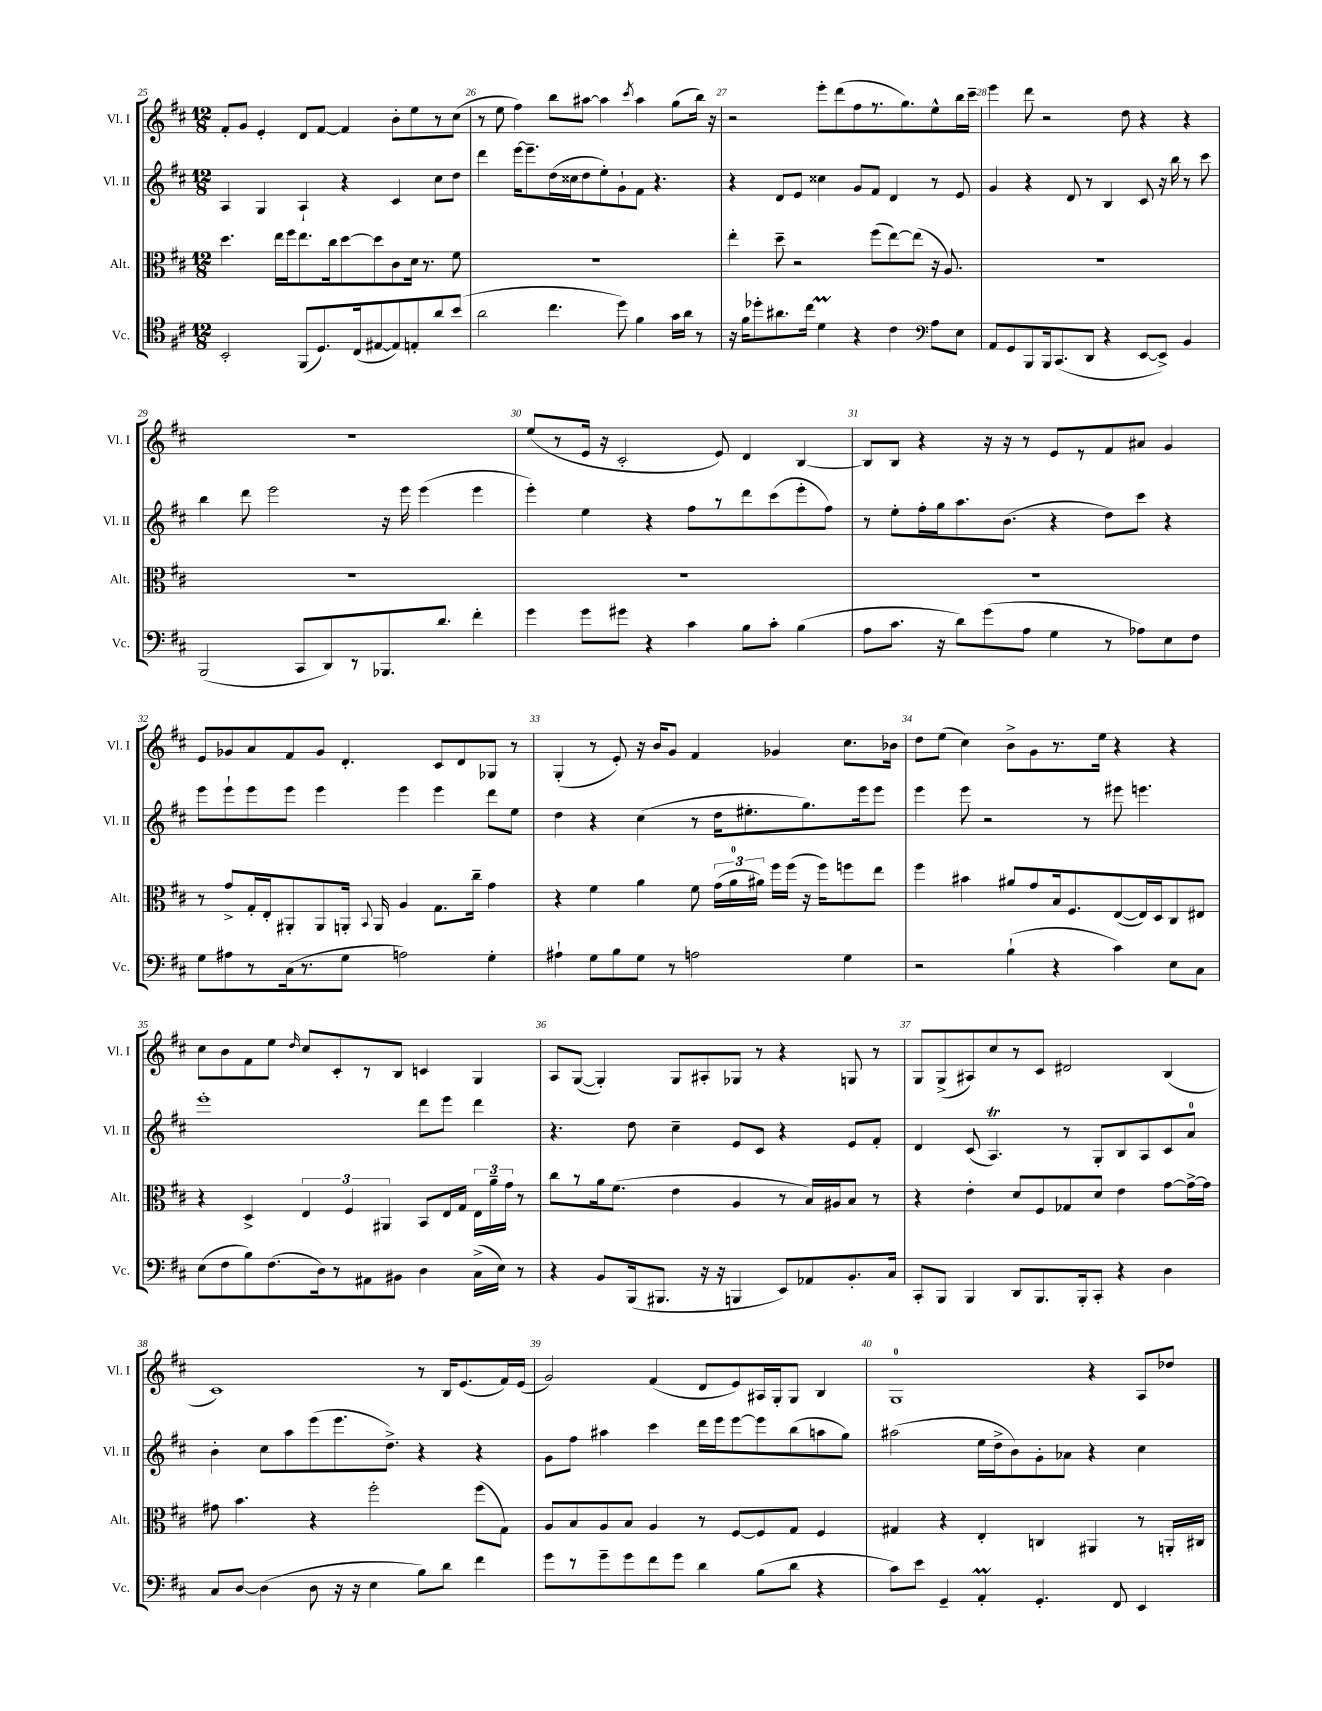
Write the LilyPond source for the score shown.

<<
\new StaffGroup <<
\new Staff = "s0" \with { instrumentName = "Vl. I" shortInstrumentName = "Vl. I" } {
    \clef treble \key d \major \numericTimeSignature \time 12/8
    \autoBeamOff fis'8[-. g'8] e'4-. d'8[ fis'8]~ fis'4 b'8[-. e''8 r8 cis''8]( |
    r8 e''8 fis''4) b''8[ ais''8]~ ais''4 \acciaccatura { cis'''8 } ais''4 g''8[( b''16]) r16 |
    r2 e'''8[-. d'''8( fis''8 r8. g''8.) e''8-^ b''16 cis'''16]-- |
    e'''4 d'''8 r2 d''8 r4 r4 |
    R1. |
    e''8[( r8 e'16] r16 cis'2-. e'8) d'4 b4~ |
    b8[ b8] r4 r16 r16 r8 e'8[ r8 fis'8 ais'8] g'4 |
    e'8[ ges'8 a'8 fis'8 ges'8] d'4.-. cis'8[ d'8 ges8] r8 |
    g4-.( r8 e'8-.) r16 b'16[ g'8] fis'4 ges'4 cis''8.[ bes'16] |
    d''8[ e''8]( cis''4) b'8[-> g'8 r8. e''16] r4 r4 |
    cis''8[ b'8 fis'8 e''8] \grace { d''16 } cis''8[ cis'8-. r8 b8] c'4 g4 |
    a8[ g8]~( g4-.) g8[ ais8-. ges8] r8 r4 g8 r8 |
    g8[ g8->( ais8) cis''8 r8 cis'8] dis'2 b4( |
    cis'1) r8 b16[ e'8.( fis'16) e'16]( |
    g'2) fis'4( d'8[ e'8) ais16 g16-. g8] b4 |
    g1-0 r4 a8[ des''8] \bar "|." |
}
\new Staff = "s1" \with { instrumentName = "Vl. II" shortInstrumentName = "Vl. II" } {
    \clef treble \key d \major \numericTimeSignature \time 12/8
    \autoBeamOff a4 g4 a4-! r4 cis'4 cis''8[ d''8] |
    d'''4 e'''16[~ e'''8.-- d''16( cisis''16 d''8 e''8-.) g'8-! fis'8] r4. |
    r4 d'8[ e'8] cisis''4 g'8[ fis'8] d'4 r8 e'8 |
    g'4 r4 d'8 r8 b4 cis'8 r16 b''16 r8 cis'''8 |
    b''4 d'''8 e'''2 r16 e'''16 e'''4( e'''4 |
    e'''4-.) e''4 r4 fis''8[ r8 d'''8 cis'''8( e'''8-. fis''8]) |
    r8 e''8[-. fis''16-. g''16 a''8. b'8.]( r4 d''8[) cis'''8] r4 |
    e'''8[ e'''8-! e'''8 e'''8] e'''4 e'''4 e'''4 d'''8[ e''8] |
    d''4 r4 cis''4( r8 d''16[ eis''8.-. g''8.) e'''16 e'''8] |
    e'''4 e'''8 r2 r8 eis'''8 e'''4. |
    e'''1-. d'''8[ e'''8] d'''4 |
    r4. d''8 cis''4-- e'8[ cis'8] r4 e'8[ fis'8]-. |
    d'4 cis'8( a4.\trill) r8 g8[-. b8 a8 cis'8 a'8]-0 |
    b'4-. cis''8[ a''8 e'''8( e'''8. d''8.]->) r4 r4 |
    g'8[ fis''8] ais''4 cis'''4 d'''16[ e'''16 e'''8~ e'''8 b''8( a''8 g''8]) |
    ais''2( e''16[ d''16-> b'8) g'8-. aes'8] r4 cis''4 \bar "|." |
}
\new Staff = "s2" \with { instrumentName = "Alt." shortInstrumentName = "Alt." } {
    \clef alto \key d \major \numericTimeSignature \time 12/8
    \autoBeamOff d''4. e''16[ fis''16 e''8. cis''16 d''8~ d''8 cis'8 d'16] r8. fis'8 |
    R1. |
    e''4-. d''8-- r2 fis''8[( e''8~) e''8]( r16 a8.) |
    R1. |
    R1. |
    R1. |
    R1. |
    r8 g'8[-> g16-. e16-. ais,8-. ais,8 a,16]-. \appoggiatura { b,8 } a,16 a4 g8.[ cis''16]-- g'4 |
    r4 fis'4 a'4 fis'8 \tuplet 3/2 { g'16[( a'16-0 ais'16]) } fis''16[ fis''16]( r16 fis''16[) f''8 e''8] |
    fis''4 bis'4 ais'8[ g'8 b16 fis8. e8~( e16) d16 cis8 eis8] |
    r4 d4-> \tuplet 3/2 { e4 fis4 ais,4 } b,8[ e16 g16] \tuplet 3/2 { e16[ a'16-- g'16] } r8 |
    cis''8[ r8 a'16 fis'8.]( e'4 a4 r8 b16[) ais16 b8] r8 |
    r4 e'4-. d'8[ fis8 ges8 d'8] e'4 g'8[~ g'16~-> g'16] |
    gis'8 b'4. r4 fis''2-. fis''8[( g8]) |
    a8[ b8 a8 b8] a4 r8 fis8[~ fis8 g8] fis4 |
    gis4 r4 e4-. c4 ais,4 r8 a,16[-. cis16] \bar "|." |
}
\new Staff = "s3" \with { instrumentName = "Vc." shortInstrumentName = "Vc." } {
    \clef tenor \key d \major \numericTimeSignature \time 12/8
    \autoBeamOff b,2-. fis,8[( d8.) cis16( eis8~ eis8) e8-. a'8 b'8]( |
    a'2 cis''4. d''8) fis'4 g'16[ a'16] r8 |
    r16 fis'16[ des''8-. ais'8. cis''16] d'4\prall r4 cis'4 \clef bass a8[ e8] |
    a,8[ g,8 b,,8 b,,16 cis,8.( d,8] r4 e,8[~ e,8]->) b,4 |
    b,,2( cis,8[ d,8) r8 bes,,8. d'8.] fis'4-. |
    g'4 g'8[ gis'8] r4 cis'4 b8[ cis'8]-. b4( |
    a8[ cis'8.] r16 d'8[) g'8( a8] g4 r8 aes8[) e8 fis8] |
    g8[ ais8 r8 cis16( r8. g8] a2) g4-. |
    ais4-! g8[ b8 g8] r8 a2 g4 |
    r2 b4-!( r4 cis'4) e8[ cis8] |
    e8[( fis8 b8) fis8.( d16) r8 ais,8 bis,8] d4 cis16[->( e16]) r8 |
    r4 b,8[ b,,16( bis,,8.] r16 r16 b,,4 e,8[) aes,8 b,8.-. cis16] |
    cis,8[-. b,,8] b,,4 d,8[ b,,8. b,,16-. cis,8]-. r4 d4 |
    cis8[ d8]~ d4( d8 r16 r16 e4 b8[) d'8] fis'4 |
    g'8[ r8 g'8-- g'8 fis'8 g'8] d'4 b8[( d'8] r4 |
    cis'8[) e'8] g,4-- a,4-.\prall g,4.-. fis,8 e,4 \bar "|." |
}
>>
>>
\layout { \context { \Score currentBarNumber = #25 \override BarNumber.break-visibility = ##(#f #t #t) barNumberVisibility = #all-bar-numbers-visible } }
